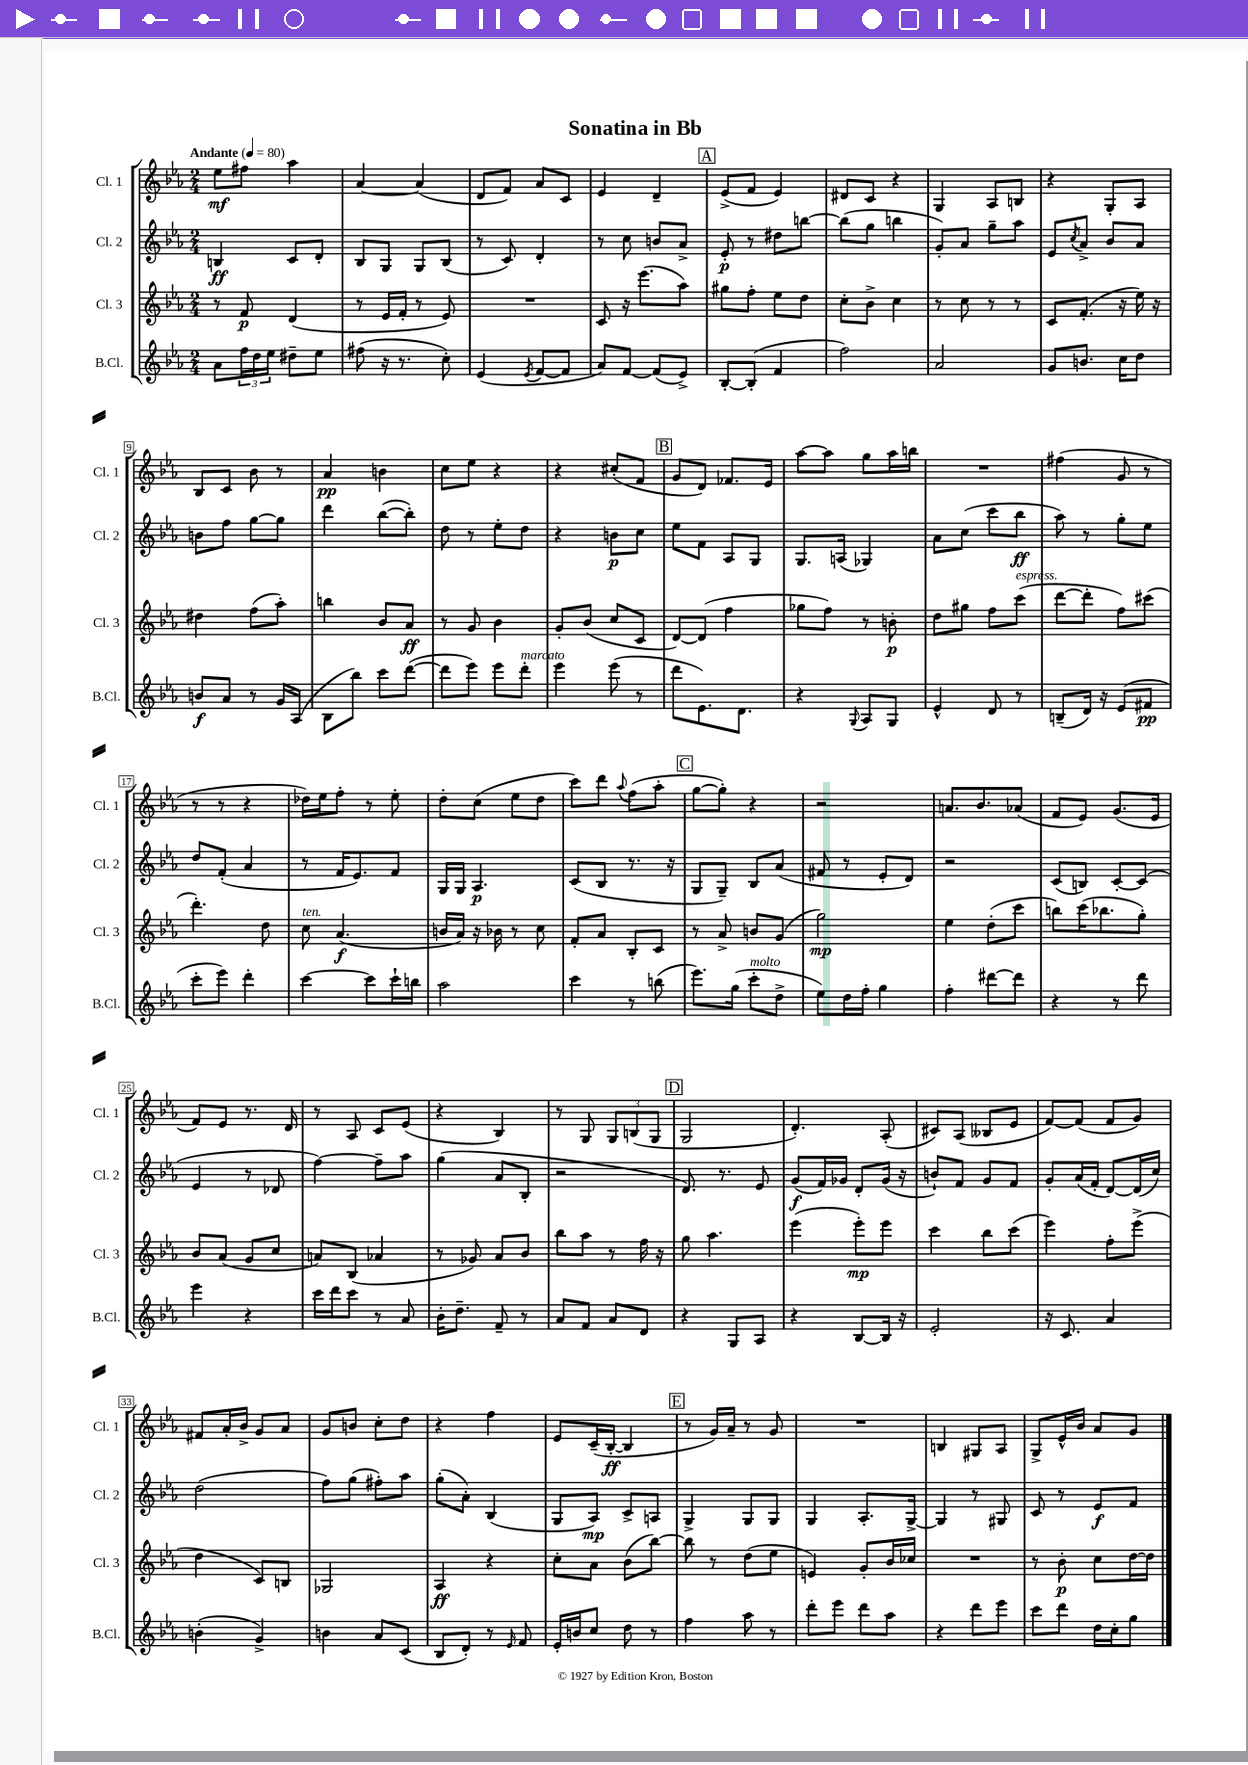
\header { title = "Sonatina in Bb" }
<<
\new StaffGroup <<
\new Staff = "s0" \with { instrumentName = "Cl. 1" shortInstrumentName = "Cl. 1" } {
    \clef treble \key ees \major \numericTimeSignature \time 2/4 \tempo "Andante" 4 = 80
    ees''8\mf fis''8 aes''4 |
    aes'4~ aes'4( |
    d'8 f'8) aes'8 c'8 |
    ees'4 d'4-- |
    \mark \markup { \box "A" } ees'8->( f'8 ees'4) |
    dis'8 c'8 r4 |
    g4 aes8 b8 |
    r4 g8-. aes8 |
    bes8 c'8 bes'8 r8 |
    aes'4\pp b'4 |
    c''8 ees''8 r4 |
    r4 cis''8-.( f'8 |
    \mark \markup { \box "B" } g'8 d'8) fes'8. ees'16 |
    aes''8~ aes''8 g''8 aes''16 b''16 |
    R2 |
    fis''4( g'8 r8 |
    r8 r8 r4 |
    des''16) ees''16 f''8-. r8 ees''8-. |
    d''8-. c''8( ees''8 d''8 |
    c'''8) d'''8 \appoggiatura { aes''8 } f''8( aes''8-. |
    \mark \markup { \box "C" } g''8~ g''8-.) r4 |
    r2 |
    a'8. bes'8. aes'8( |
    f'8 ees'8) g'8.( ees'16 |
    f'8) ees'8 r8. d'16 |
    r8 aes8 c'8 ees'8( |
    r4 bes4) |
    r8 g8 \tuplet 3/2 { g8 b8( g8 } |
    \mark \markup { \box "D" } g2 |
    d'4.-.) aes8-.( |
    cis'8) aes8( beses8 ees'8 |
    f'8~) f'8( f'8 g'8) |
    fis'8 aes'16-. bes'16-> g'8 aes'8 |
    g'8 b'8 c''8-. d''8 |
    r4 f''4 |
    ees'8 c'16--( bes16~-.\ff bes4 |
    \mark \markup { \box "E" } r8 g'16) aes'16-- r8 g'8 |
    R2 |
    b4 gis8 aes8 |
    g8-> ees'16-^ bes'16 aes'8 g'8 \bar "|." |
}
\new Staff = "s1" \with { instrumentName = "Cl. 2" shortInstrumentName = "Cl. 2" } {
    \clef treble \key ees \major \numericTimeSignature \time 2/4
    b4\ff c'8 d'8-. |
    bes8 g8 g8 bes8( |
    r8 c'8) d'4-. |
    r8 c''8 b'8 aes'8-> |
    \mark \markup { \box "A" } ees'8-.\p r8 dis''8 b''8~ |
    b''8( g''8 b''4 |
    g'8-.) aes'8 g''8-- aes''8 |
    ees'8 \acciaccatura { c''8 } aes'8-> bes'8 aes'8 |
    b'8 f''8 g''8~ g''8 |
    d'''4 bes''8~( bes''8-.) |
    d''8 r8 ees''8-. d''8 |
    r4 b'8\p c''8 |
    \mark \markup { \box "B" } ees''8 f'8 aes8 g8 |
    g8. a16( ges4) |
    aes'8 c''8( c'''8 bes''8\ff |
    aes''8) r8 g''8-. ees''8 |
    d''8 f'8-.( aes'4 |
    r8 f'16 ees'8.) f'8 |
    g16 g16 aes4.\p |
    c'8( bes8 r8. r16 |
    \mark \markup { \box "C" } g8 g8--) bes8 aes'8( |
    fis'8 r8 ees'8-. d'8) |
    r2 |
    c'8( b8) c'8~-. c'8( |
    ees'4 r8 des'8 |
    f''4~) f''8-- aes''8 |
    g''4( aes'8 bes8-. |
    r2 |
    \mark \markup { \box "D" } d'8.) r8. ees'8 |
    g'8\f( f'16) ges'16 d'8-. ges'16( r16 |
    b'8-!) f'8 g'8 f'8 |
    g'8-. aes'16( f'16-. d'8~) d'16( c''16) |
    d''2( |
    f''8) g''8( fis''8-.) aes''8 |
    g''8-.( aes'8-.) bes4( |
    g8 aes8\mp) c'8-> a8 |
    \mark \markup { \box "E" } g4-> g8 g8 |
    g4 aes8.-. g16~-> |
    g4 r8 gis8 |
    c'8 r8 ees'8\f f'8 \bar "|." |
}
\new Staff = "s2" \with { instrumentName = "Cl. 3" shortInstrumentName = "Cl. 3" } {
    \clef treble \key ees \major \numericTimeSignature \time 2/4
    r8 f'8\p d'4( |
    r8 ees'16 f'16-. r8 ees'8) |
    R2 |
    c'8 r16 ees'''8.( aes''8) |
    \mark \markup { \box "A" } gis''8 f''8-. ees''8 d''8 |
    c''8-. bes'8-> c''4 |
    r8 c''8 r8 r8 |
    c'8 f'8.-.( r16 ees''16) r16 |
    dis''4 f''8( aes''8-.) |
    b''4 bes'8 aes'8\ff |
    r8 g'8 bes'4 |
    g'8-. bes'8( c''8 c'8 |
    \mark \markup { \box "B" } d'8~) d'8( f''4 |
    ges''8 f''8) r8 b'8-.\p |
    d''8 gis''8 f''8 c'''8^\markup { \italic "espress." }( |
    d'''8~ d'''8-. f''8) cis'''8( |
    d'''4.-.) d''8 |
    c''8^\markup { \italic "ten." } aes'4.\f( |
    b'16 aes'16) r16 bes'16 r8 c''8 |
    f'8-. aes'8 bes8-. c'8 |
    \mark \markup { \box "C" } r8 aes'8-> b'8 g'8( |
    g''2\mp) |
    ees''4 d''8-.( c'''8 |
    b''8) c'''16( bes''8. g''8-.) |
    bes'8 aes'8( g'8 c''8 |
    a'8) bes8( aes'4 |
    r8 ges'8) aes'8 bes'8 |
    bes''8 aes''8 r8 f''16 r16 |
    \mark \markup { \box "D" } g''8 aes''4. |
    ees'''4( ees'''8-.\mp) ees'''8 |
    c'''4 bes''8 c'''8( |
    ees'''4) f''8-. ees'''8->( |
    d''4 c'8) b8 |
    ges2 |
    aes4\ff r4 |
    c''8-. aes'8 bes'8( bes''8~) |
    \mark \markup { \box "E" } bes''8 r8 d''8( ees''8 |
    e'4) g'8-. bes'16 ces''16 |
    R2 |
    r8 bes'8-.\p c''8 d''16~ d''16 \bar "|." |
}
\new Staff = "s3" \with { instrumentName = "B.Cl." shortInstrumentName = "B.Cl." } {
    \clef treble \key ees \major \numericTimeSignature \time 2/4
    aes'8 \tuplet 3/2 { f''16 d''16 ees''16 } dis''8-- ees''8 |
    fis''8( r16 r8. c''8-.) |
    ees'4( \acciaccatura { ees'8 } f'8~ f'8 |
    aes'8) f'8~ f'8( ees'8->) |
    \mark \markup { \box "A" } bes8~-. bes8-.( f'4 |
    f''2) |
    aes'2 |
    g'8 b'8. c''16 d''8 |
    b'8\f aes'8 r8 g'16 aes16( |
    bes8 bes''8) c'''8 d'''8~( |
    d'''8 ees'''8) ees'''8 d'''8-.^\markup { \italic "marcato" } |
    ees'''4 ees'''8( r8 |
    \mark \markup { \box "B" } d'''8 ees'8.) d'8. |
    r4 \appoggiatura { g8 } aes8 g8 |
    ees'4-^ d'8 r8 |
    b8--( d'16) r16 ees'8( fis'8\pp |
    c'''8-. ees'''8) d'''4-. |
    c'''4~ c'''8 c'''16-! b''16 |
    aes''2 |
    c'''4 r8 b''8( |
    \mark \markup { \box "C" } ees'''8.) g''16( c'''8-.^\markup { \italic "molto" } d''8-> |
    ees''8) d''16 f''16-. g''4 |
    f''4-. dis'''8~ dis'''8 |
    r4 r8 d'''8 |
    ees'''4 r4 |
    c'''16 d'''16 c'''8 r8 aes'8 |
    bes'16-. d''8.-- f'8-- r8 |
    aes'8 f'8 aes'8 d'8 |
    \mark \markup { \box "D" } r4 g8 aes8 |
    r4 bes8~ bes16 r16 |
    ees'2-. |
    r16 c'8. aes'4 |
    b'4-.( g'4->) |
    b'4 aes'8 c'8( |
    bes8 d'8-.) r8 \grace { ees'16 } f'8 |
    ees'16-. b'16 c''8 d''8 r8 |
    \mark \markup { \box "E" } f''4 aes''8 r8 |
    d'''8-. ees'''8 d'''8 aes''8 |
    r4 d'''8 ees'''8 |
    c'''8 d'''8 d''16 c''16-. g''8 \bar "|." |
}
>>
>>
\layout { \context { \Score \override BarNumber.stencil = #(make-stencil-boxer 0.1 0.3 ly:text-interface::print) } }
